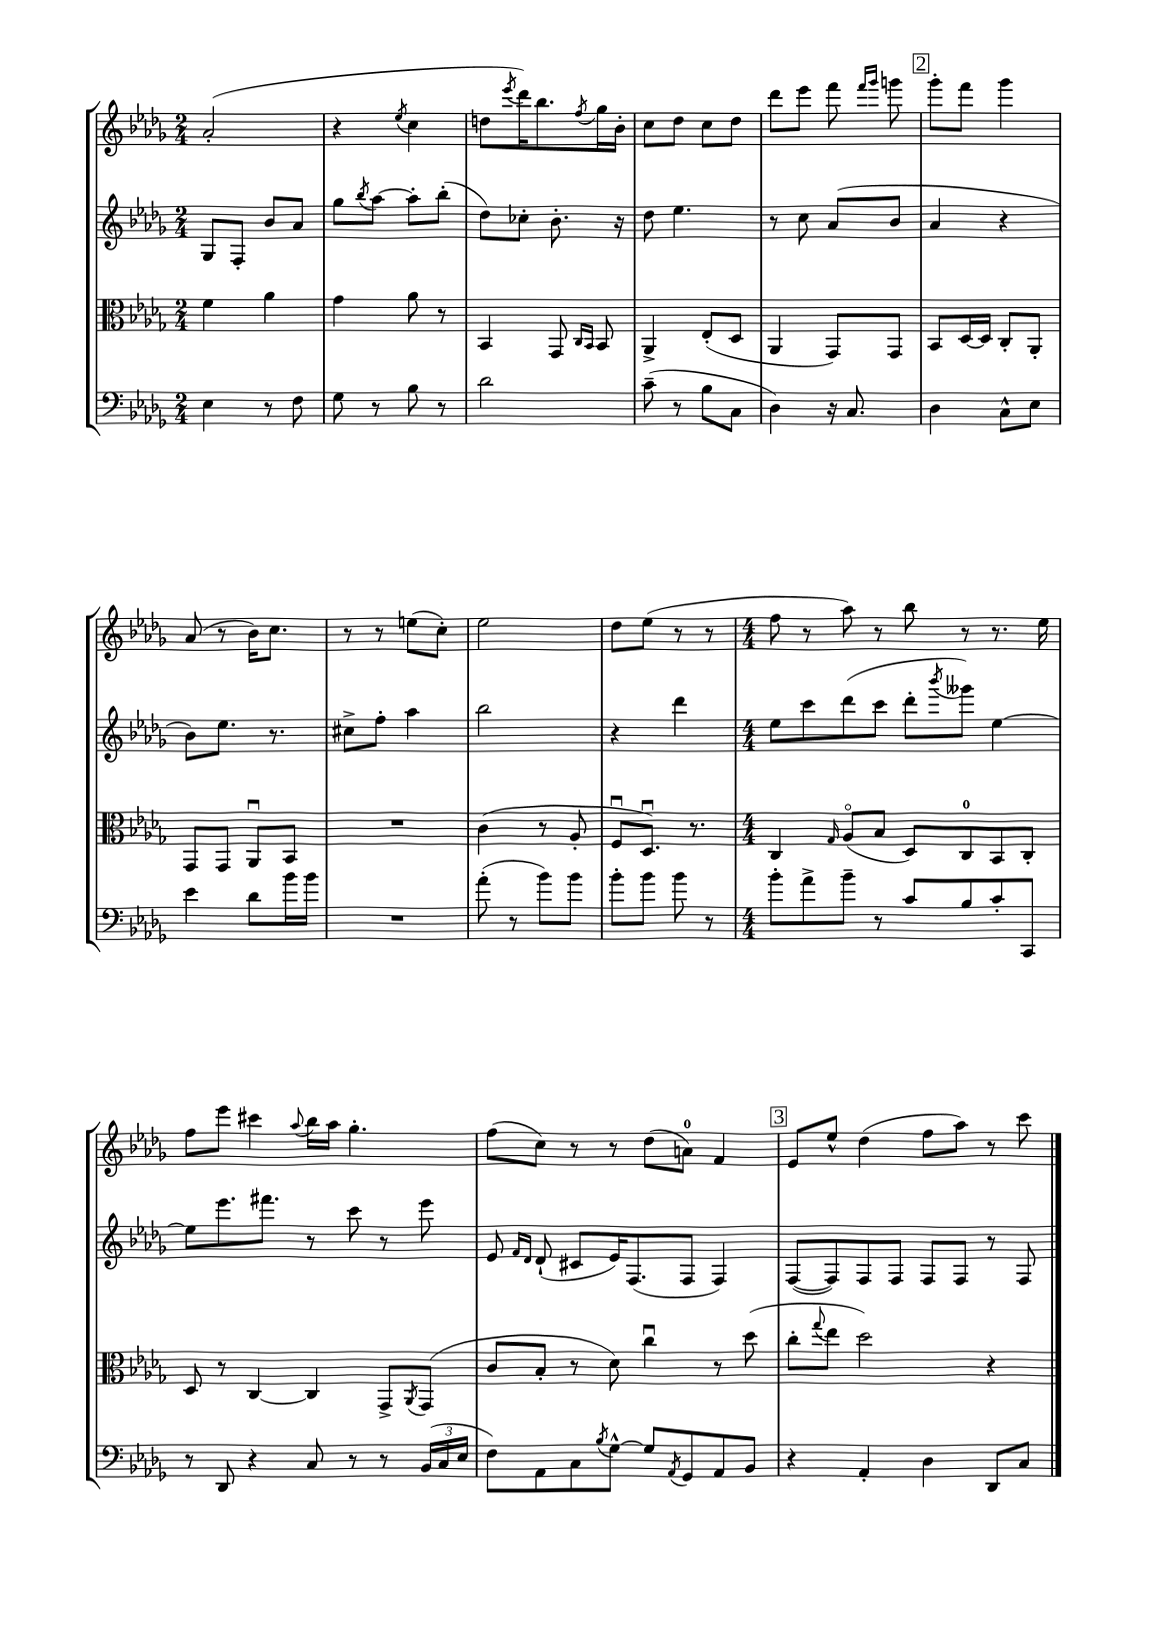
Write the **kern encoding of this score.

**kern	**kern	**kern	**kern
*staff4	*staff3	*staff2	*staff1
*clefF4	*clefC3	*clefG2	*clefG2
*k[b-e-a-d-g-]	*k[b-e-a-d-g-]	*k[b-e-a-d-g-]	*k[b-e-a-d-g-]
*M2/4	*M2/4	*M2/4	*M2/4
4E-\	4f\	8G-/L	(2a-'/
.	.	8F'/J	.
8r	4a-\	8b-/L	.
8F\	.	8a-/J	.
=	=	=	=
8G-\	4g-\	8gg-\L	4r
.	.	8qbb-/	.
8r	.	[8aa-\J	.
.	.	.	8qee-/
8B-\	8a-\	8aa-'\]L	4cc\
8r	8r	(8bb-'\J	.
=	=	=	=
2d-\	4BB-/	8dd-\L)	8dd\L
.	.	.	8qeee-/
.	.	8cc-'\J	16ddd-\K)
.	.	.	8.bb-\
.	8GG-/	8.b-'\	.
.	16qqC/LL	.	.
.	16qqBB-/JJ	.	8qff/
.	8BB-/	.	16gg-\L
.	.	16r	16b-'\JJ
=	=	=	=
(8c~\	4AA-^/	8dd-\	8cc\L
8r	.	4.ee-\	8dd-\J
8B-\L	(8E-'/L	.	8cc\L
8C\J	8D-/J	.	8dd-\J
=	=	=	=
4D-\)	4AA-/	8r	8ddd-\L
.	.	8cc\	8eee-\J
16r	8GG-/L)	(8a-/L	8fff\
8.C/	.	.	.
.	.	.	16qqfff/LL
.	.	.	16qqggg-/JJ
.	8GG-/J	8b-/J	8ggg\
=	=	=	=
4D-\	8BB-/L	4a-/	8ggg-'\L
.	[16D-/L	.	8fff\J
.	16D-/]JJ	.	.
8C^^\L	8C'/L	4r	4ggg-\
8E-\J	8AA-'/J	.	.
=	=	=	=
4e-\	8GG-/L	8b-\L)	(8a-/
.	8GG-/J	8.ee-\J	8r
8d-\L	8AA-u/L	.	16b-\LK)
.	.	8.r	8.cc\J
16b-\L	8BB-/J	.	.
16b-\JJ	.	.	.
=	=	=	=
2r	2r	8cc#^\L	8r
.	.	8ff'\J	8r
.	.	4aa-\	(8ee\L
.	.	.	8cc'\J)
=	=	=	=
(8a-'\	(4c\	2bb-\	2ee-\
8r	.	.	.
8b-\L)	8r	.	.
8b-\J	8A-'/	.	.
=	=	=	=
8b-'\L	8Fu/L	4r	8dd-\L
8b-\J	8.D-u/J)	.	(8ee-\J
8b-\	.	4ddd-\	8r
.	8.r	.	.
8r	.	.	8r
=	=	=	=
*M4/4	*M4/4	*M4/4	*M4/4
8b-'\L	4C/	8ee-\L	8ff\
8a-^\	.	8ccc\	8r
.	16qqG-/	.	.
8b-~\J	(8A-o/L	(8ddd-\	8aa-\)
8r	8B-/J	8ccc\J	8r
8c/L	8D-/L)	8ddd-'\L	8bb-\
.	.	8qbbb-/	.
8B-/	8C/	8ggg--\J)	8r
8c'/	8BB-/	[4ee-\	8.r
8CC/J	8C'/J	.	.
.	.	.	16ee-\
=	=	=	=
8r	8D-/	8ee-\]L	8ff\L
8DD-/	8r	8.eee-\	8eee-\J
4r	[4C/	.	4ccc#\
.	.	8.fff#\J	.
.	.	.	8qqaa-/
8C/	4C/]	8r	16bb-\LL
.	.	.	16aa-\JJ
8r	.	8ccc\	4.gg-'\
8r	8GG-^/L	8r	.
.	8qAA-/	.	.
(24BB-/LL	(8GG-/J	8eee-\	.
24C/	.	.	.
24E-/JJ	.	.	.
=	=	=	=
8F\L)	8c/L	8e-/	(8ff\L
.	.	16qqf/LL	.
.	.	16qqd-/JJ	.
8AA-\	8B-'/J	(8d-`/	8cc\J)
8C\	8r	8c#/L	8r
8qB-/	.	.	.
[8G-^^\J	8d-\)	16e-/K)	8r
.	.	(8.F/	.
8G-/]L	4ccu\	.	(8dd-\L
8qAA-/	.	.	.
8GG-/	.	8F/J	8a\J)
8AA-/	8r	4F/)	4f/
8BB-/J	(8dd-\	.	.
=	=	=	=
4r	8cc'\L	([8F/L	8e-/L
.	8qqgg-/	.	.
.	8ee-\J	8F/])	8ee-^^/J
4AA-'/	2dd-\)	8F/	(4dd-\
.	.	8F/J	.
4D-\	.	8F/L	8ff\L
.	.	8F/J	8aa-\J)
8DD-/L	4r	8r	8r
8C/J	.	8F/	8ccc\
==	==	==	==
*-	*-	*-	*-
